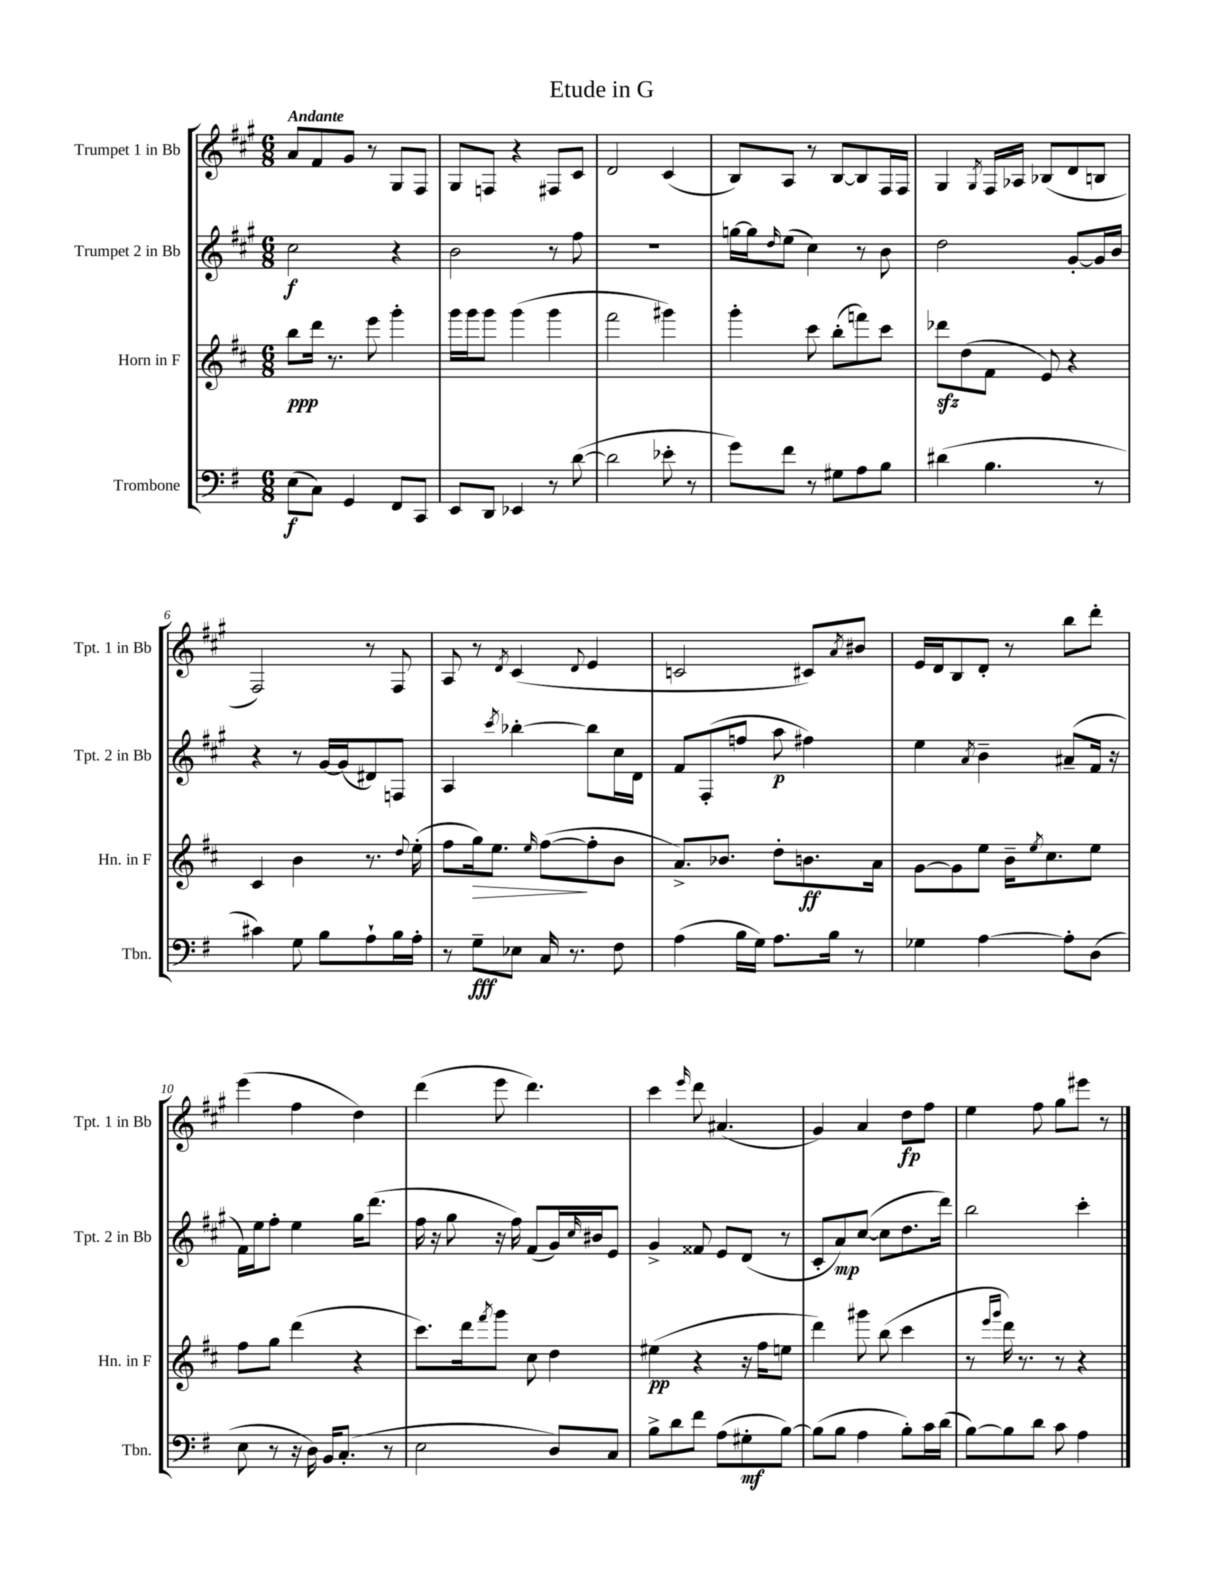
\header { title = "Etude in G" }
<<
\new StaffGroup <<
\new Staff = "s0" \with { instrumentName = "Trumpet 1 in Bb" shortInstrumentName = "Tpt. 1 in Bb" } {
    \clef treble \key a \major \numericTimeSignature \time 6/8 \tempo "Andante"
    a'8 fis'8 gis'8 r8 gis8 fis8 |
    gis8 f8 r4 fis8 cis'8 |
    d'2 cis'4( |
    b8) a8 r8 b8~ b8 fis16 fis16 |
    gis4 \acciaccatura { gis8 } fis16 aes16 bes8( d'8 b8 |
    fis2) r8 fis8 |
    a8 r8 \acciaccatura { d'8 } cis'4( \appoggiatura { d'8 } e'4 |
    c'2 cis'8) \acciaccatura { a'8 } bis'8 |
    e'16 d'16 b8 d'8-. r8 b''8 d'''8-. |
    e'''4( fis''4 d''4) |
    d'''4( e'''8 d'''4.) |
    cis'''4 \grace { e'''16 } d'''8 ais'4.( |
    gis'4) a'4 d''8\fp fis''8 |
    e''4 fis''8 gis''8 eis'''8 r8 \bar "|." |
}
\new Staff = "s1" \with { instrumentName = "Trumpet 2 in Bb" shortInstrumentName = "Tpt. 2 in Bb" } {
    \clef treble \key a \major \numericTimeSignature \time 6/8
    cis''2\f r4 |
    b'2 r8 fis''8 |
    R2. |
    g''16~ g''16 \grace { d''16 } e''8( cis''4) r8 b'8 |
    d''2 gis'8~-. gis'16 b'16 |
    r4 r8 gis'16~ gis'16( dis'8) f8 |
    a4 \acciaccatura { cis'''8 } bes''4~-. bes''8 cis''16 d'16 |
    fis'8 fis8-.( f''8 a''8\p fis''4) |
    e''4 \acciaccatura { a'8 } b'4-- ais'8--( fis'16 r16 |
    fis'16) e''16 fis''8-. e''4 gis''16 d'''8.( |
    fis''16 r16 gis''8 r16 fis''16) fis'8( gis'16) \grace { cis''16 } bis'16 e'8 |
    gis'4-> fisis'8 e'8 d'8( r8 |
    cis'8-. a'8\mp) cis''8~( cis''8 d''8. d'''16) |
    b''2 cis'''4-. \bar "|." |
}
\new Staff = "s2" \with { instrumentName = "Horn in F" shortInstrumentName = "Hn. in F" } {
    \clef treble \key d \major \numericTimeSignature \time 6/8
    b''8\ppp d'''16 r8. e'''8 g'''4-. |
    g'''16 g'''16 g'''8 g'''4( g'''4 |
    fis'''2 gis'''4) |
    g'''4-. cis'''8 b''8-.( f'''8) cis'''8 |
    des'''8\sfz d''8( fis'8 e'8) r4 |
    cis'4 b'4 r8. \appoggiatura { d''8 } e''16-.( |
    fis''8 g''16\>) e''8. \grace { e''16 } fis''8~\!( fis''8-. b'8 |
    a'8.->) bes'8. d''8-. b'8.\ff a'16 |
    g'8~ g'8 e''8 b'16-- \acciaccatura { e''8 } cis''8. e''8 |
    fis''8 g''8 d'''4( r4 |
    cis'''8.) d'''16 \acciaccatura { fis'''8 } g'''8 cis''8 d''4 |
    eis''4\pp( r4 r16 fis''16 e''8 |
    d'''4) gis'''8 b''8( cis'''4 |
    r8 \grace { e'''16 g'''16 } d'''16) r8. r8 r4 \bar "|." |
}
\new Staff = "s3" \with { instrumentName = "Trombone" shortInstrumentName = "Tbn." } {
    \clef bass \key g \major \numericTimeSignature \time 6/8
    e8\f( c8) g,4 fis,8 c,8 |
    e,8 d,8 ees,4 r8 d'8~( |
    d'2 ees'8-. r8 |
    g'8) fis'8 r8 gis8 a8 b8 |
    dis'4( b4. r8 |
    cis'4) g8 b8 a8-! b16 a16-. |
    r8 g8--\fff ees8 c16 r8. fis8 |
    a4( b16 g16) a8. b16 r8 |
    ges4 a4~ a8-. d8( |
    e8 r8 r16 d16) b,16 c8.-.( r8 |
    e2 d8) c8 |
    b8-> d'8 fis'8 a8( gis8-.\mf b8~) |
    b8( b8 a4 b8-.) c'16 d'16( |
    b8~) b8 d'8 c'8 a4 \bar "|." |
}
>>
>>
